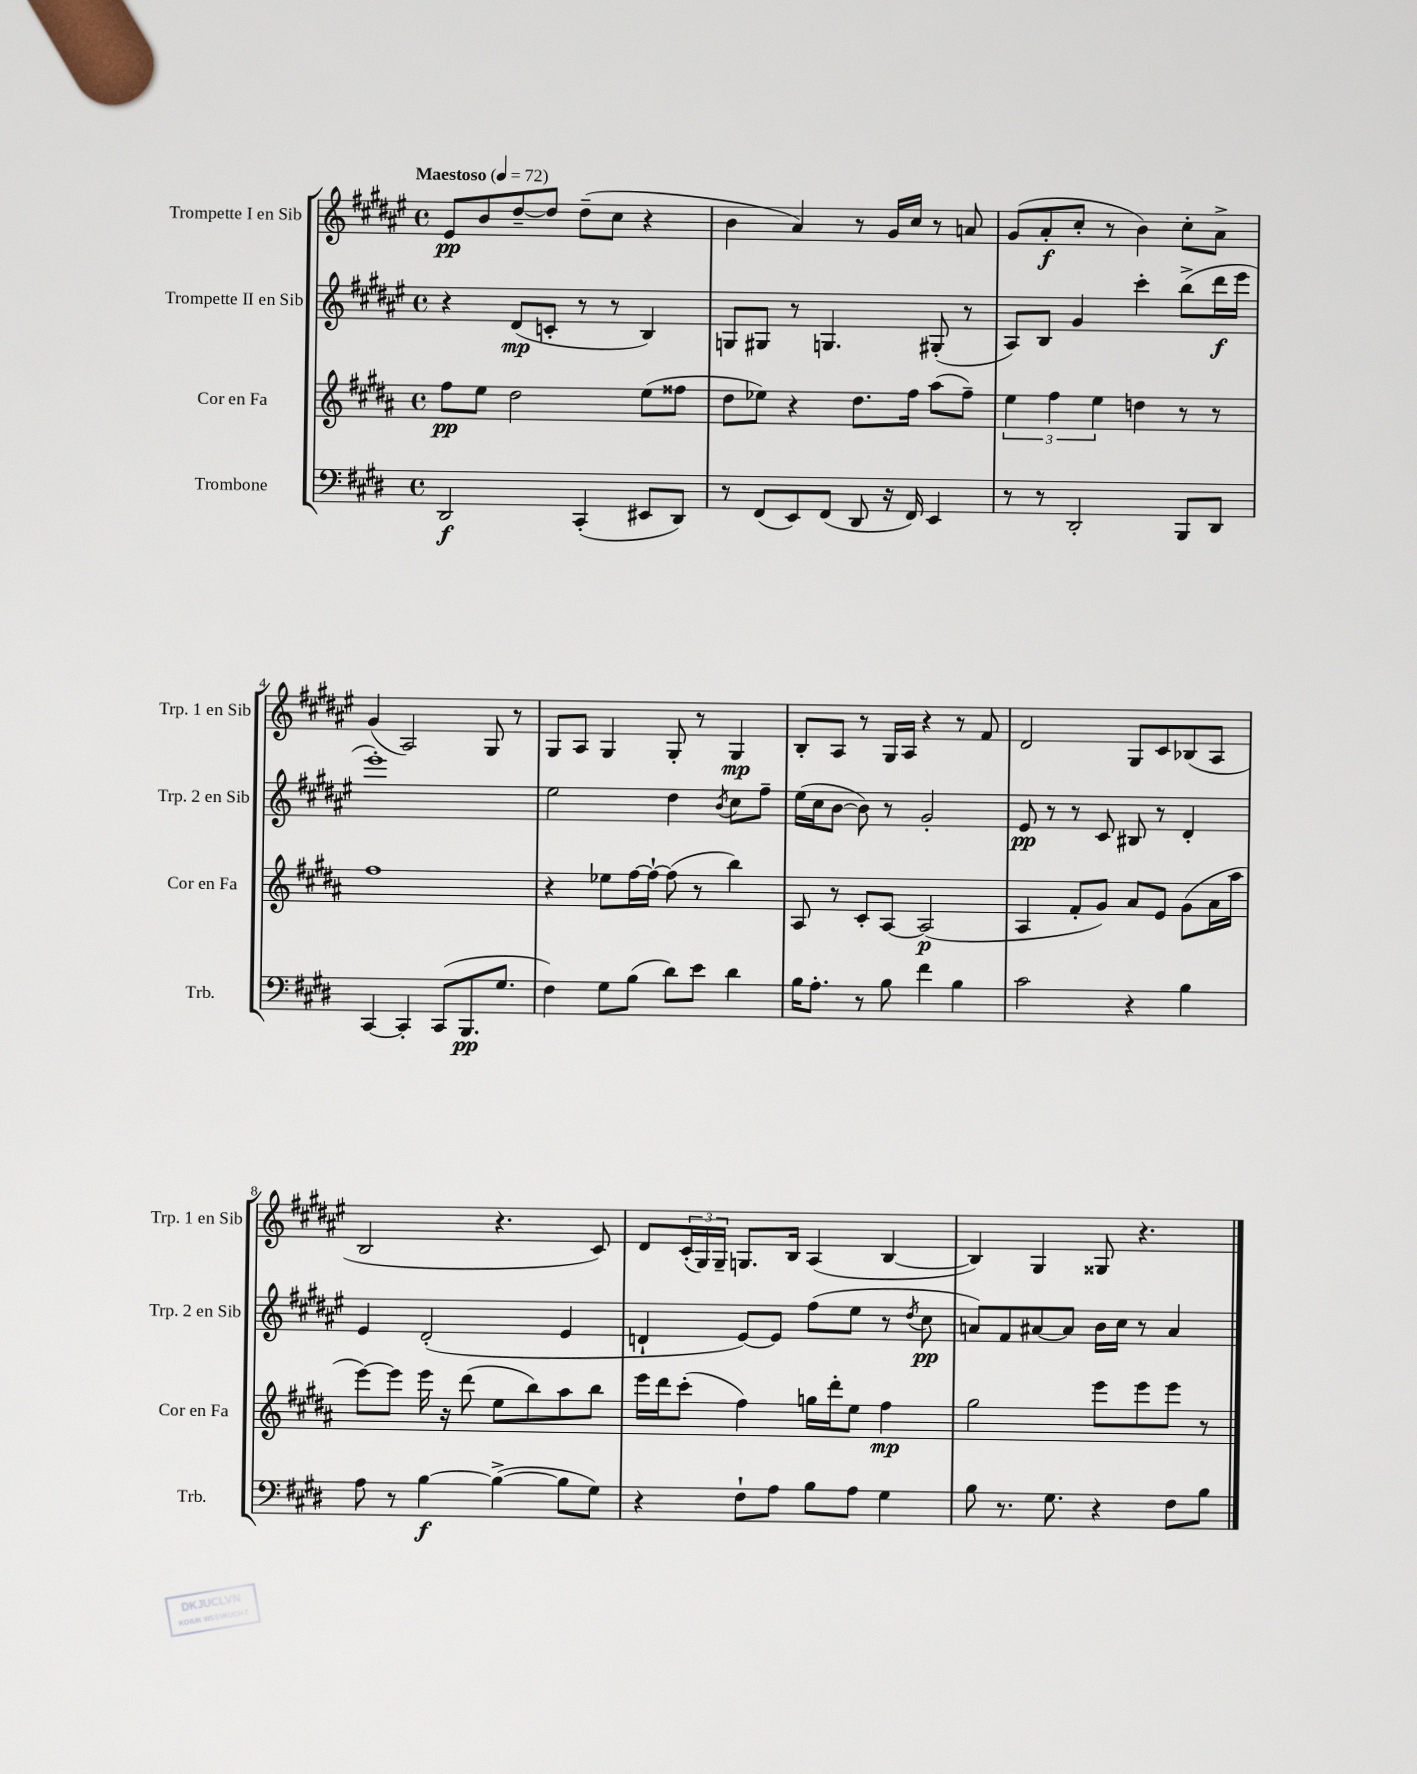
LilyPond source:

<<
\new StaffGroup <<
\new Staff = "s0" \with { instrumentName = "Trompette I en Sib" shortInstrumentName = "Trp. 1 en Sib" } {
    \clef treble \key fis \major \defaultTimeSignature \time 4/4 \tempo "Maestoso" 4 = 72
    eis'8\pp b'8 dis''8~-- dis''8 dis''8--( cis''8 r4 |
    b'4 ais'4) r8 gis'16 cis''16 r8 a'8 |
    gis'8( ais'8-.\f cis''8-. r8 b'4) cis''8-. ais'8-> |
    gis'4( ais2) gis8 r8 |
    gis8 ais8 gis4 gis8-. r8 gis4\mp |
    b8-. ais8 r8 gis16 ais16 r4 r8 fis'8 |
    dis'2 gis8 cis'8 bes8( ais8 |
    b2 r4. cis'8) |
    dis'8 \tuplet 3/2 { cis'16-.( gis16) gis16-- } g8. b16 ais4( b4~ |
    b4) gis4 gisis8 r4. \bar "|." |
}
\new Staff = "s1" \with { instrumentName = "Trompette II en Sib" shortInstrumentName = "Trp. 2 en Sib" } {
    \clef treble \key fis \major \defaultTimeSignature \time 4/4
    r4 dis'8\mp( c'8-. r8 r8 b4) |
    g8 gis8 r8 g4. gis8-.( r8 |
    ais8) b8 gis'4 cis'''4-. b''8->( dis'''16\f eis'''16 |
    eis'''1-.) |
    eis''2 dis''4 \acciaccatura { b'8 } cis''8 fis''8-- |
    eis''16( cis''16 b'8~ b'8) r8 gis'2-. |
    eis'8\pp r8 r8 cis'8 bis8 r8 dis'4-. |
    eis'4 dis'2-.( eis'4 |
    d'4-! eis'8~) eis'8 fis''8( eis''8 r8 \acciaccatura { dis''8 } cis''8\pp |
    a'8) fis'8 ais'8~ ais'8 b'16 cis''16 r8 ais'4 \bar "|." |
}
\new Staff = "s2" \with { instrumentName = "Cor en Fa" shortInstrumentName = "Cor en Fa" } {
    \clef treble \key b \major \defaultTimeSignature \time 4/4
    fis''8\pp e''8 dis''2 e''8( fisis''8 |
    dis''8 ees''8) r4 dis''8. fis''16 ais''8( fis''8--) |
    \tuplet 3/2 { e''4 fis''4 e''4 } d''4 r8 r8 |
    fis''1 |
    r4 ees''8 fis''16~ fis''16~-! fis''8( r8 b''4) |
    ais8 r8 cis'8-. ais8~ ais2\p( |
    ais4 fis'8-. gis'8) ais'8 e'8 gis'8( ais'16 ais''16 |
    e'''8~) e'''8 e'''16 r16 dis'''8( e''8 b''8) ais''8 b''8 |
    e'''16 dis'''16 cis'''8-.( fis''4) g''16 dis'''16-. e''8 fis''4\mp |
    gis''2 e'''8 e'''8 e'''8 r8 \bar "|." |
}
\new Staff = "s3" \with { instrumentName = "Trombone" shortInstrumentName = "Trb." } {
    \clef bass \key e \major \defaultTimeSignature \time 4/4
    dis,2\f cis,4-.( eis,8 dis,8) |
    r8 fis,8( e,8) fis,8( dis,8 r16 fis,16) e,4 |
    r8 r8 dis,2-. b,,8 dis,8 |
    cis,4~ cis,4-. cis,8( b,,8.\pp gis8. |
    fis4) gis8 b8( dis'8) e'8 dis'4 |
    b16 a8.-. r8 b8 fis'4 b4 |
    cis'2 r4 b4 |
    a8 r8 b4~\f b4~->( b8 gis8) |
    r4 fis8-! a8 b8 a8 gis4 |
    b8 r8. gis8. r4 fis8 b8 \bar "|." |
}
>>
>>
